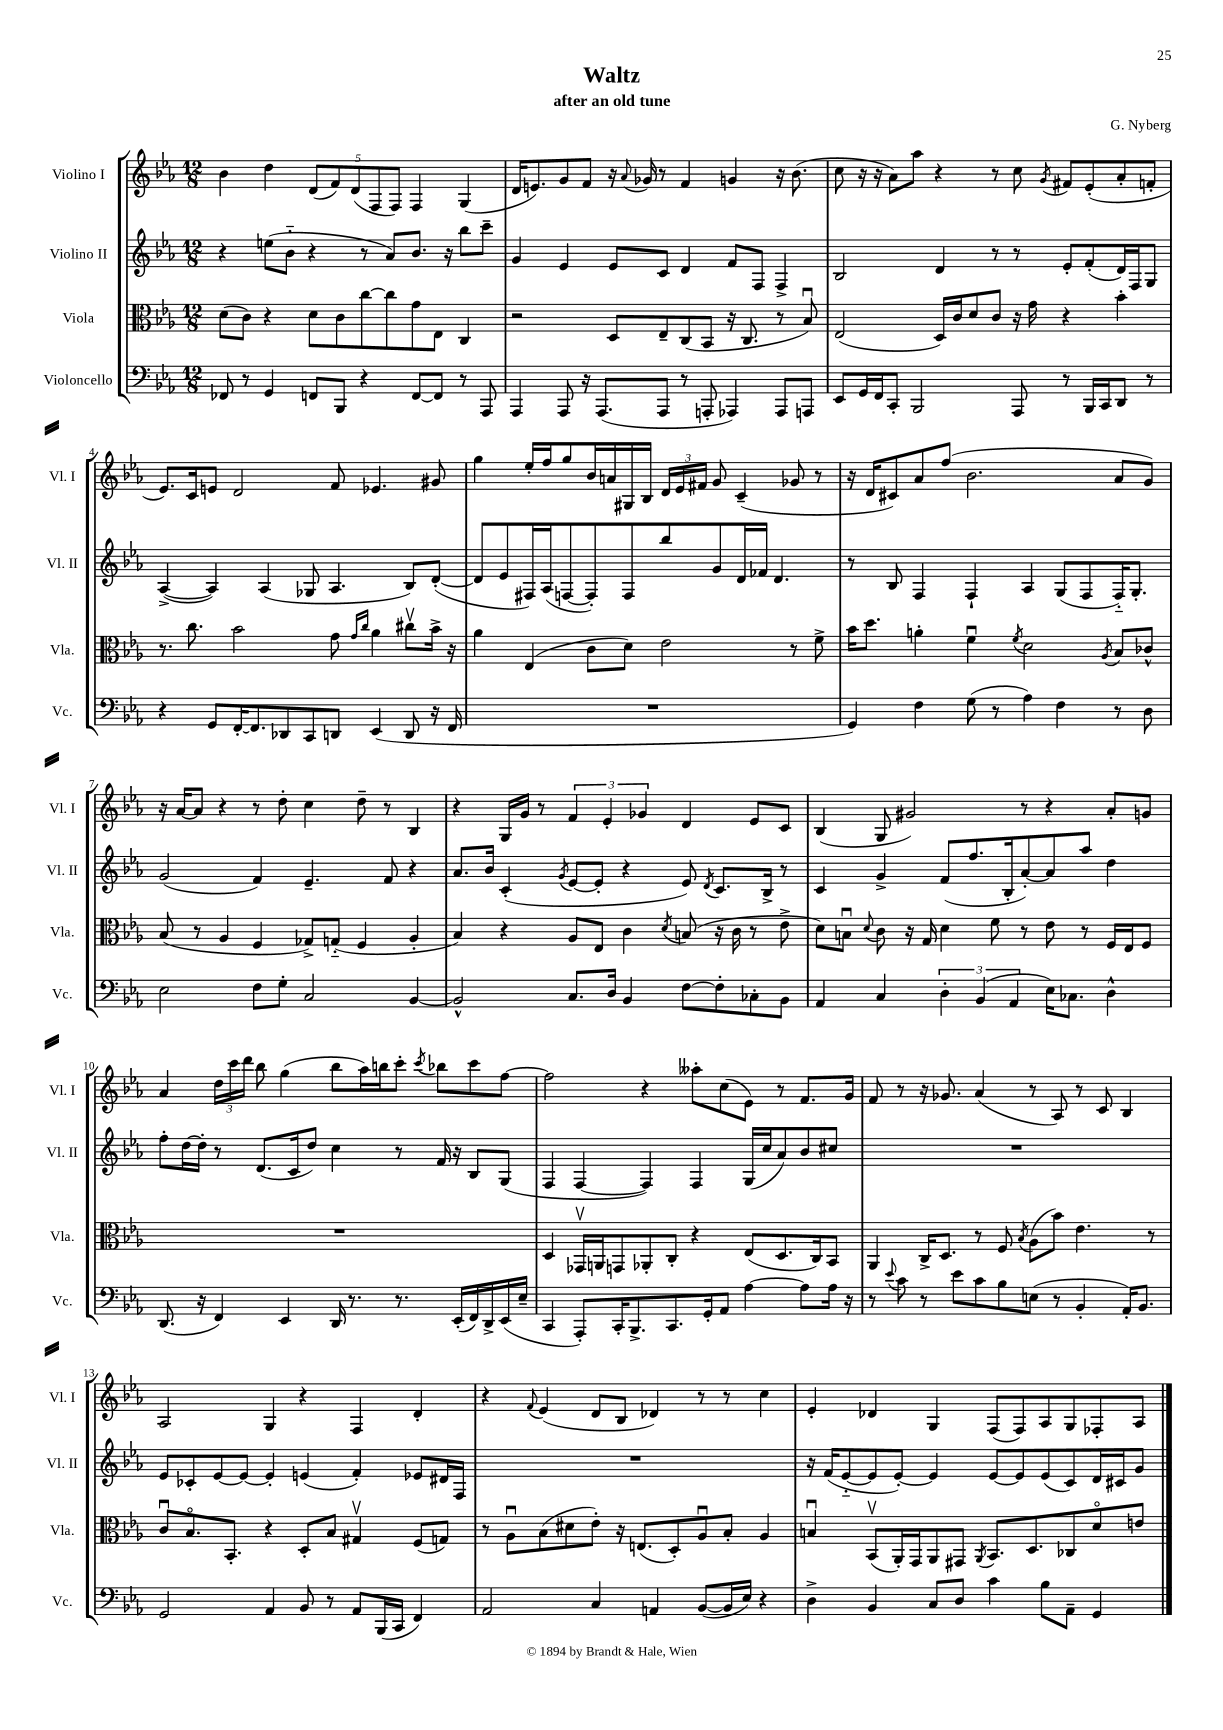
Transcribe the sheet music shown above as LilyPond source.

\header { title = "Waltz" composer = "G. Nyberg" subtitle = "after an old tune" }
<<
\new StaffGroup <<
\new Staff = "s0" \with { instrumentName = "Violino I" shortInstrumentName = "Vl. I" } {
    \clef treble \key ees \major \numericTimeSignature \time 12/8
    \autoBeamOff bes'4 d''4 \tuplet 5/4 { d'8[( f'8) d'8( f8 f8]) } f4 g4( |
    d'16[ e'8.) g'8 f'8] r16 \appoggiatura { aes'8 } ges'16 r8 f'4 g'4 r16 bes'8.( |
    c''8 r16 r16 aes'8[) aes''8] r4 r8 c''8 \acciaccatura { g'8 } fis'8[ ees'8-.( aes'8-. f'8]-. |
    ees'8.[) c'16 e'8] d'2 f'8 ees'4. gis'8 |
    g''4 ees''16[-. f''16 g''8 bes'16 a'16 gis16 bes16] \tuplet 3/2 { d'16[ ees'16 fis'16] } g'8 c'4--( ges'8 r8 |
    r16 d'16[ cis'8) aes'8 f''8]( bes'2. aes'8[ g'8]) |
    r16 aes'16[~ aes'8] r4 r8 d''8-. c''4 d''8-- r8 bes4 |
    r4 g16[ g'16] r8 \tuplet 3/2 { f'4 ees'4-. ges'4 } d'4 ees'8[ c'8] |
    bes4( g8 gis'2) r8 r4 aes'8[-. g'8] |
    aes'4 \tuplet 3/2 { d''16[ c'''16 d'''16] } bes''8 g''4( bes''8[ aes''16) b''16 c'''8]-. \acciaccatura { c'''8 } bes''8[ c'''8 f''8]~ |
    f''2 r4 aeses''8[-. c''8( ees'8]) r8 f'8.[ g'16] |
    f'8 r8 r16 ges'8. aes'4( r8 aes8) r8 c'8 bes4 |
    aes2 g4 r4 f4 d'4-. |
    r4 \appoggiatura { f'8 } ees'4( d'8[ bes8] des'4) r8 r8 c''4 |
    ees'4-. des'4 g4 f8[( f8) aes8 g8 fes8-. aes8] \bar "|." |
}
\new Staff = "s1" \with { instrumentName = "Violino II" shortInstrumentName = "Vl. II" } {
    \clef treble \key ees \major \numericTimeSignature \time 12/8
    \autoBeamOff r4 e''8[( bes'8]-_ r4 r8 aes'8[) bes'8.] r16 bes''8[ c'''8]-- |
    g'4 ees'4 ees'8[ c'8] d'4 f'8[ f8] f4-> |
    bes2 d'4 r8 r8 ees'8[-. f'8-.( d'16) f16 g8] |
    aes4~->( aes4) aes4( ges8 aes4. bes8[) d'8]~-.( |
    d'8[ ees'8 fis16) aes16( f8~ f8-.) f8 bes''8 g'8 d'16 fes'16] d'4. |
    r8 bes8 f4 f4-! aes4 g8[( f8 f16-_) g8.]-. |
    g'2( f'4) ees'4.-- f'8 r4 |
    aes'8.[ bes'16] c'4-.( \acciaccatura { g'8 } ees'8[~ ees'8]-. r4 ees'8) \acciaccatura { d'8 } c'8.[ bes16]-> r8 |
    c'4 g'4-> f'8[( f''8. bes16-. aes'8~-.) aes'8 aes''8] d''4 |
    f''8[-. d''16~ d''16]-. r8 d'8.[( c'16 d''8]) c''4 r8 f'16 r16 bes8[ g8]( |
    f4 f4~ f4) f4 g16[( c''16 aes'8) bes'8 cis''8] |
    R1. |
    ees'8[ ces'8-. ees'8~ ees'8]~ ees'4-. e'4( f'4-.) ees'8[ dis'16 f16] |
    R1. |
    r16 f'16[( ees'8~-_ ees'8 ees'8]~-.) ees'4 ees'8[~ ees'8 ees'8( c'8) d'16 cis'16 g'8] \bar "|." |
}
\new Staff = "s2" \with { instrumentName = "Viola" shortInstrumentName = "Vla." } {
    \clef alto \key ees \major \numericTimeSignature \time 12/8
    \autoBeamOff d'8[( c'8]) r4 d'8[ c'8 c''8~ c''8 g'8 ees8] c4 |
    r2 d8[ ees8-- c8( bes,8] r16 c8. r8 bes8\downbow) |
    ees2( d16[) c'16 d'8 c'8] r16 g'16 r4 bes'4-. |
    r8. c''8. bes'2 g'8 \grace { g'16[ c''16] } aes'4 cis''8[\upbow bes'16]-> r16 |
    aes'4 ees4( c'8[ d'8]) ees'2 r8 f'8-> |
    bes'16[ d''8.] a'4-. f'4\downbow \acciaccatura { f'8 } d'2 \acciaccatura { aes8 } bes8[ ces'8]-^ |
    bes8( r8 aes4 f4 ges8[->) g8]-_( f4 aes4-. |
    bes4) r4 aes8[ ees8] c'4 \acciaccatura { d'8 } b8( r16 c'16 r8 ees'8-> |
    d'8[) b8]\downbow \appoggiatura { d'8 } c'8 r16 g16 d'4 f'8 r8 ees'8 r8 f16[ ees16 f8] |
    R1. |
    d4 ges,16[\upbow a,16 g,8 aes,8-. c8]-. r4 ees8[( d8. c16) bes,8] |
    aes,4 c16[-> d8.] r8 f8 \acciaccatura { bes8 } aes8[( bes'8]) ees'4. r8 |
    c'8[\downbow bes8.\flageolet bes,8.]-. r4 d8[-. bes8] gis4\upbow f8[( g8]) |
    r8 aes8[\downbow bes8( dis'8 ees'8]-.) r16 e8.[( d8-.) aes8\downbow bes8]-. aes4 |
    b4\downbow bes,8[\upbow( aes,16-.) g,16 aes,8 gis,8] \acciaccatura { aes,8 } bes,8.[ d8. ces8 d'8\flageolet e'8] \bar "|." |
}
\new Staff = "s3" \with { instrumentName = "Violoncello" shortInstrumentName = "Vc." } {
    \clef bass \key ees \major \numericTimeSignature \time 12/8
    \autoBeamOff fes,8 r8 g,4 f,8[ bes,,8] r4 f,8[~ f,8] r8 aes,,8 |
    aes,,4 aes,,8 r16 aes,,8.[( aes,,8] r8 a,,8-. aes,,4) aes,,8[ a,,8] |
    ees,8[ g,16 f,16 c,8]-. bes,,2 aes,,8 r8 bes,,16[ c,16 d,8] r8 |
    r4 g,8[ f,16~-. f,8. des,8 c,8 d,8] ees,4( d,8 r16 f,16 |
    R1. |
    g,4) f4 g8( r8 aes4) f4 r8 d8 |
    ees2 f8[ g8]-. c2 bes,4~ |
    bes,2-^ c8.[ d16] bes,4 f8[~ f8-. ces8-. bes,8] |
    aes,4 c4 \tuplet 3/2 { d4-. bes,4( aes,4 } ees16[) ces8.] d4-^ |
    d,8.( r16 f,4) ees,4 d,16 r8. r8. ees,16[-.( f,16) d,16-> ees,16( ees16]-- |
    c,4 aes,,8[-.) c,16-. bes,,8.-> c,8. g,16-. aes,8] aes4~ aes8[ aes16] r16 |
    r8 \appoggiatura { ees'8 } c'8 r8 ees'8[ c'8 bes8 e8]( r8 bes,4-. aes,16[-.) bes,8.] |
    g,2 aes,4 bes,8 r8 aes,8[ bes,,16( c,16] f,4) |
    aes,2 c4 a,4 bes,8[~( bes,16 ees16]) r4 |
    d4-> bes,4 c8[ d8] c'4 bes8[ aes,8]-- g,4 \bar "|." |
}
>>
>>
